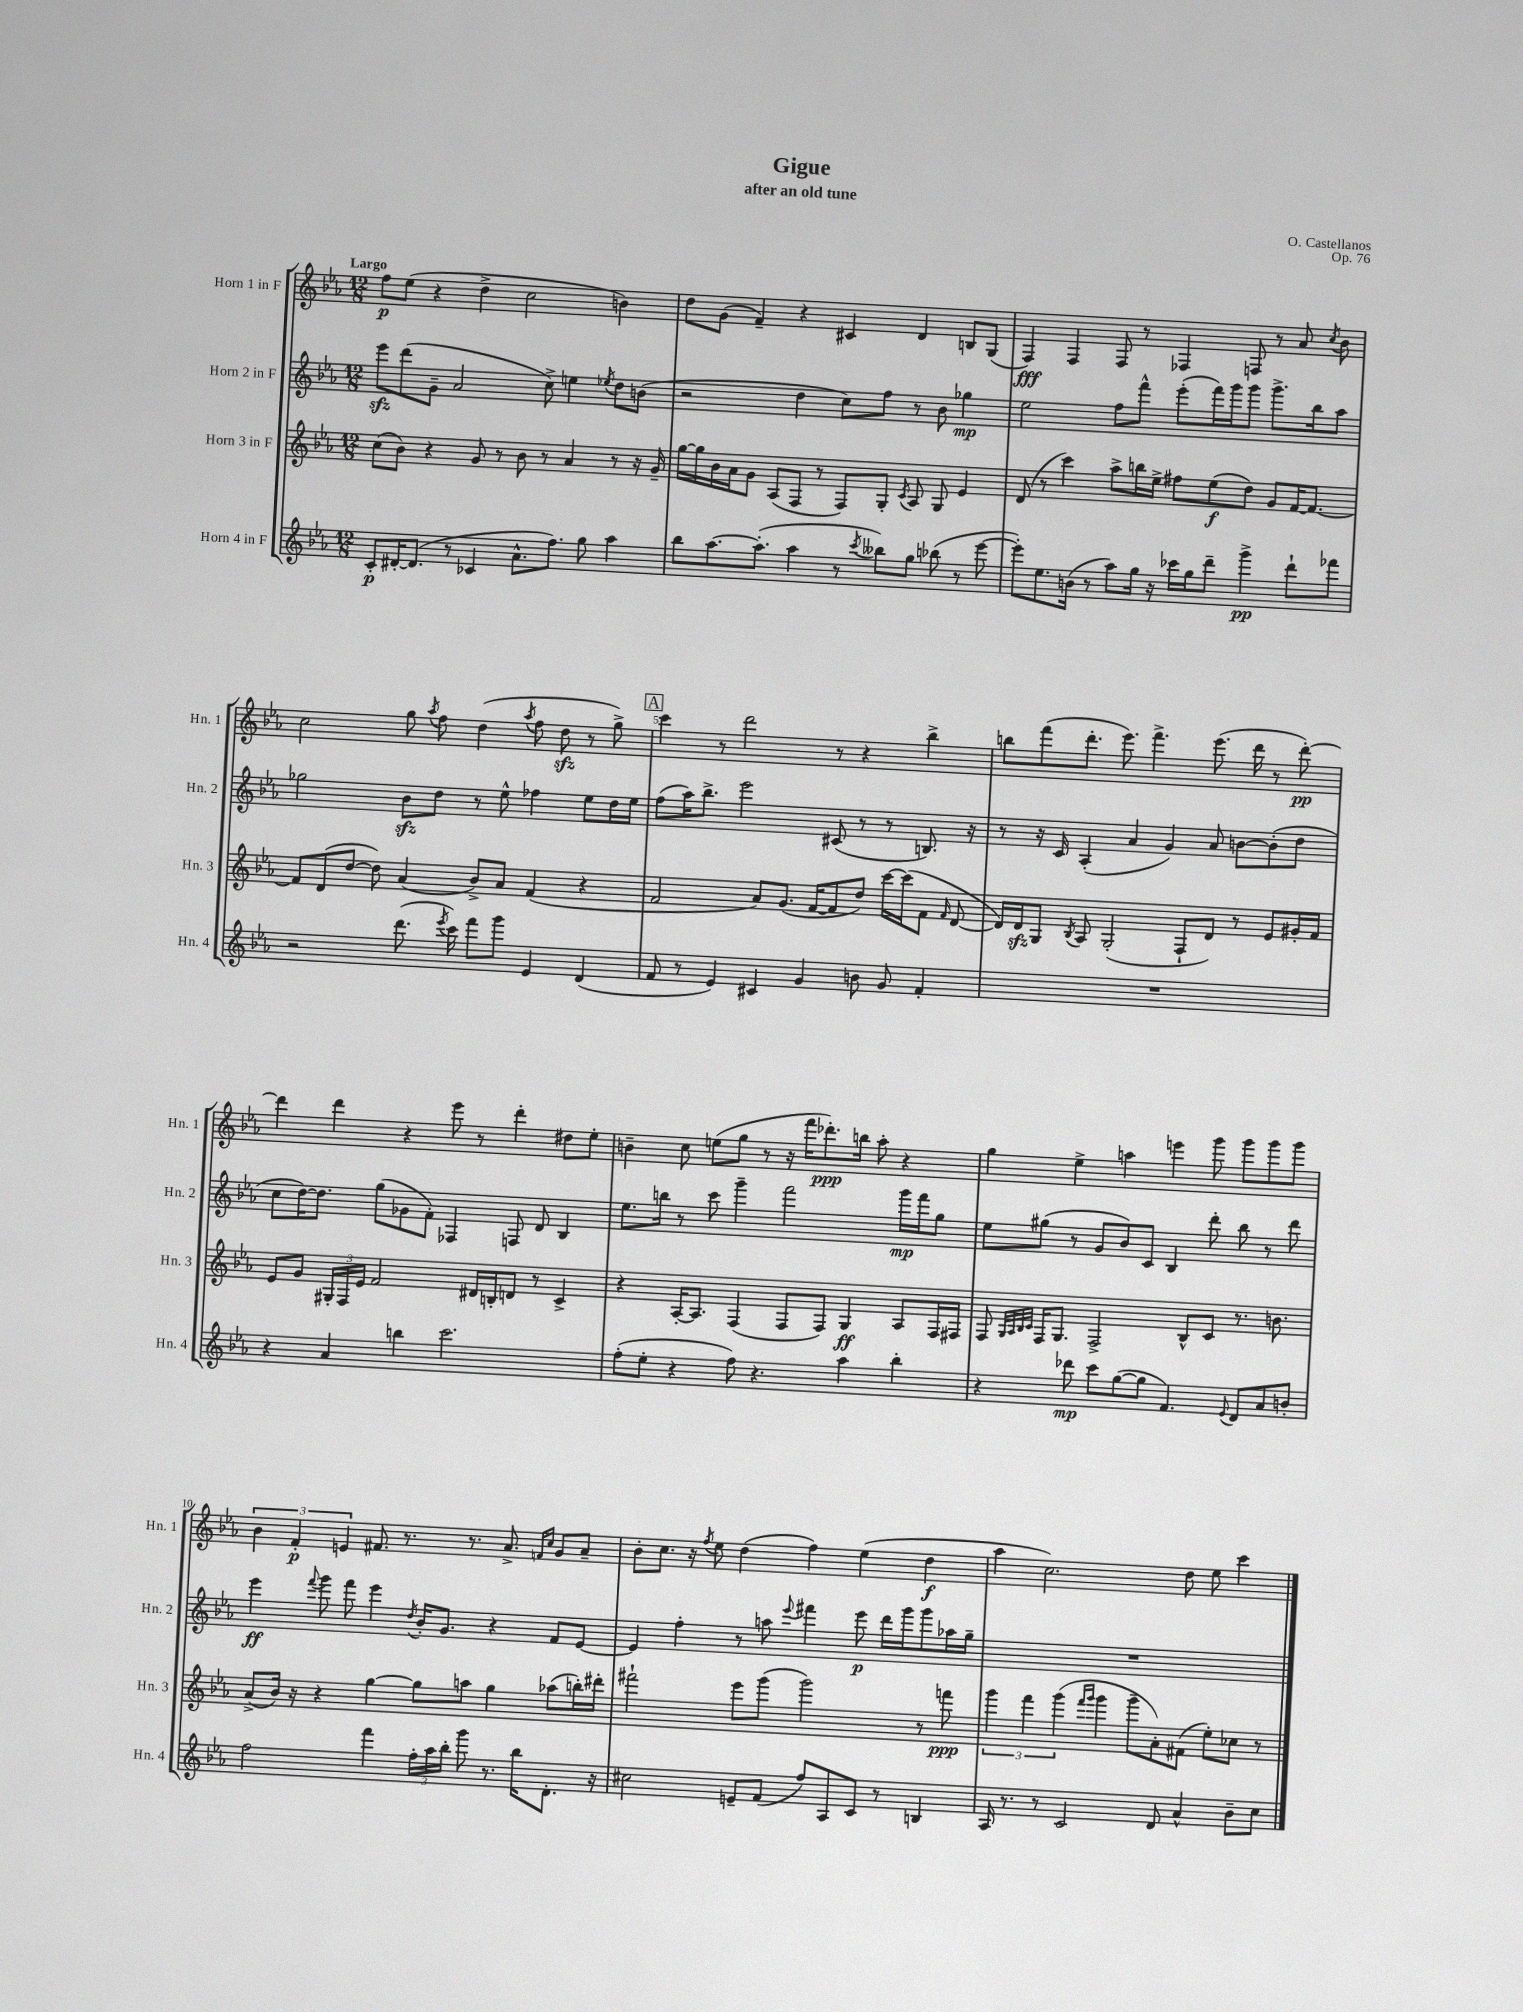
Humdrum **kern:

**kern	**dynam	**kern	**dynam	**kern	**dynam	**kern	**dynam
*part4	*part4	*part3	*part3	*part2	*part2	*part1	*part1
*staff4	*staff4	*staff3	*staff3	*staff2	*staff2	*staff1	*staff1
*I"Horn 4 in F	*	*I"Horn 3 in F	*	*I"Horn 2 in F	*	*I"Horn 1 in F	*
*I'Hn. 4	*	*I'Hn. 3	*	*I'Hn. 2	*	*I'Hn. 1	*
*clefG2	*	*clefG2	*	*clefG2	*	*clefG2	*
*k[b-e-a-]	*	*k[b-e-a-]	*	*k[b-e-a-]	*	*k[b-e-a-]	*
*M12/8	*	*M12/8	*	*M12/8	*	*M12/8	*
=1	=1	=1	=1	=1	=1	=1	=1
!	!	!	!	!	!	!LO:TX:a:B:t=Largo	!
8c'/L	p	(8cc\L	.	8eee-zz\L	.	8ff\L	p
[16d#X'/K	.	8b-\J)	.	(8ddd\	.	(8ee-\J	.
(8.d#/J]	.	.	.	.	.	.	.
.	.	4r	.	8g~\J	.	4r	.
8r	.	.	.	2a-/	.	.	.
4c-X/	.	8g/	.	.	.	4dd^\	.
.	.	8r	.	.	.	.	.
8.a-^^\L	.	8b-\	.	.	.	2cc\	.
.	.	8r	.	8cc^\)	.	.	.
8.ff\J)	.	.	.	.	.	.	.
.	.	4a-/	.	4een\	.	.	.
8gg\	.	.	.	.	.	.	.
.	.	.	.	8qee-X/	.	.	.
4aa-\	.	8r	.	8dd\L	.	4bn\)	.
.	.	16r	.	(8bn\J	.	.	.
.	.	16g~/	.	.	.	.	.
=2	=2	=2	=2	=2	=2	=2	=2
8bb-\L	.	[16gg\LL	.	2r	.	8dd\L	.
.	.	16gg\]	.	.	.	.	.
[8.aa-\	.	16b-\	.	.	.	(8g\J	.
.	.	16a-\J	.	.	.	.	.
.	.	8g\J	.	.	.	4f~/)	.
(8.aa-'\J]	.	.	.	.	.	.	.
.	.	(8A-/L	.	.	.	.	.
4aa-\	.	8F/J	.	4dd\	.	4r	.
.	.	8r	.	.	.	.	.
8r	.	8F/L)	.	8cc\L)	.	4c#X/	.
8qccc/	.	.	.	.	.	.	.
8bb--X\L)	.	8G'/J	.	8ff\J	.	.	.
.	.	8qc/	.	.	.	.	.
8gg\J	.	8A-/	.	8r	.	4d/	.
(8bb-X\	.	8G/	.	8b-\	.	.	.
8r	.	4e-/	.	4gg-X\	mp	8Bn/L	.
[8eee-\	.	.	.	.	.	(8G/J	.
=3	=3	=3	=3	=3	=3	=3	=3
8eee-'\L])	.	(8d/	.	2ee-\	.	4F/)	fff
8.ee-\	.	8r	.	.	.	.	.
.	.	4ccc\)	.	.	.	4F/	.
(16bn\Jk	.	.	.	.	.	.	.
8r	.	.	.	.	.	.	.
8aa-\L)	.	8aa-^\L	.	8ff\L	.	8F/	.
16gg\Jk	.	16bbn\L	.	8fff^^\J	.	8r	.
16r	.	16ee-^\JJ	.	.	.	.	.
16ccc-X\LL	.	8ff#X\L	.	(8eee-'\L	.	4F-X/	.
16gg\J	.	.	.	.	.	.	.
8ddd~\J	.	(8ee-\	f	16fff\L)	.	.	.
.	.	.	.	16ggg\J	.	.	.
4ggg^\	pp	8dd\J)	.	8ggg\J	.	8Fn/	.
.	.	8g/L	.	8.ggg^\L	.	8r	.
8ddd`\L	.	[16f/K	.	.	.	8a-/	.
.	.	8.f/J_	.	16bb-\k	.	.	.
.	.	.	.	.	.	8qcc/	.
8fff-X\J	.	.	.	8aa-\J	.	8b-\	.
!!LO:LB:g=z
=4	=4	=4	=4	=4	=4	=4	=4
2r	.	8f/L]	.	2gg-X\	.	2cc\	.
.	.	(8d/	.	.	.	.	.
.	.	[8dd/J	.	.	.	.	.
.	.	8dd\])	.	.	.	.	.
(8.ddd\	.	(4a-/	.	8b-zz\L	.	8gg\	.
.	.	.	.	.	.	8qaa-/	.
.	.	.	.	8dd\J	.	8ff\	.
8qeee-/	.	.	.	.	.	.	.
16ccc\)	.	.	.	.	.	.	.
8fff\L	.	8b-^/L)	.	8r	.	(4dd\	.
8ggg\J	.	8a-/J	.	8ee-^^\	.	.	.
.	.	.	.	.	.	8qaa-/	.
4e-/	.	(4f/	.	4ff-X\	.	8ff\	.
.	.	.	.	.	.	8ddzz\	.
(4d/	.	4r	.	8ee-\L	.	8r	.
.	.	.	.	16dd\L	.	8gg^\)	.
.	.	.	.	16ee-\JJ	.	.	.
!!LO:REH:place=s1:t=A
=5	=5	=5	=5	=5	=5	=5	=5
8f/	.	2f/	.	(8ff\L	.	4ccc\	.
8r	.	.	.	16aa-\K)	.	.	.
.	.	.	.	8.bb-^\J	.	.	.
4e-/)	.	.	.	.	.	8r	.
.	.	.	.	2eee-\	.	2ddd\	.
4c#X/	.	8a-/L)	.	.	.	.	.
.	.	(8.g/J	.	.	.	.	.
4g/	.	.	.	.	.	.	.
.	.	[16f/KL	.	.	.	.	.
.	.	8f/]	.	(8c#X/	.	8r	.
8bn\	.	8dd/J)	.	8r	.	4r	.
8g/	.	[16ccc\LL	.	8r	.	.	.
.	.	(16ccc\J]	.	.	.	.	.
4f'/	.	8f\J	.	8.Bn/)	.	4bb-^\	.
.	.	16qqf/	.	.	.	.	.
.	.	[8d/	.	.	.	.	.
.	.	.	.	16r	.	.	.
=6	=6	=6	=6	=6	=6	=6	=6
1.r	.	16d/LL])	.	8r	.	8bbn\L	.
.	.	16dzz/J	.	.	.	.	.
.	.	8G/J	.	16r	.	(8fff\	.
.	.	.	.	16c/	.	.	.
.	.	8qB-/	.	.	.	.	.
.	.	8A-/	.	(4A-'/	.	8.ddd'\J	.
.	.	(2G'/	.	.	.	.	.
.	.	.	.	.	.	8.eee-\)	.
.	.	.	.	4a-/	.	.	.
.	.	.	.	.	.	4.fff^\	.
.	.	.	.	4g/)	.	.	.
.	.	8F`/L	.	.	.	.	.
.	.	8d/J)	.	8a-/	.	(8.eee-\	.
.	.	8r	.	[8bn\L	.	.	.
.	.	.	.	.	.	16ddd\	.
.	.	8e-/L	.	(8b'\]	.	8r	.
.	.	16g#X'/L	.	8dd\J	.	[8ddd'\)	pp
.	.	16f/JJ	.	.	.	.	.
!!LO:LB:g=z
=7	=7	=7	=7	=7	=7	=7	=7
4r	.	8e-/L	.	8cc\L	.	4ddd\]	.
.	.	8g/J	.	[16dd\K)	.	.	.
.	.	.	.	8.dd\J]	.	.	.
4a-/	.	24G#X'/LL	.	.	.	4ddd\	.
.	.	24F/	.	.	.	.	.
.	.	24e-/JJ	.	.	.	.	.
.	.	2f/	.	(8gg\L	.	.	.
4bbn\	.	.	.	8g-X\	.	4r	.
.	.	.	.	8f'\J)	.	.	.
2.ccc\	.	.	.	4F-X/	.	8eee-\	.
.	.	16d#X/LL	.	.	.	8r	.
.	.	16Bn'/J	.	.	.	.	.
.	.	8dn/J	.	8Fn/	.	4ddd'\	.
.	.	8r	.	8d/	.	.	.
.	.	4c^/	.	4B-/	.	8dd#X\L	.
.	.	.	.	.	.	8ee-'\J	.
=8	=8	=8	=8	=8	=8	=8	=8
(8ff'\L	.	4r	.	8.ee-\L	.	4bn~\	.
8ee-'\J	.	.	.	.	.	.	.
.	.	.	.	16bbn\Jk	.	.	.
4r	.	[16A-'/KL	.	8r	.	8cc\	.
.	.	8.A-/J]	.	.	.	.	.
.	.	.	.	8ccc\	.	(8een\L	.
8ff\)	.	(4F/	.	4ggg~\	.	8gg\J	.
4.r	.	.	.	.	.	8r	.
.	.	8F/L	.	2fff\	.	16r	.
.	.	.	.	.	.	16fff\KL	.
.	.	8F/J)	.	.	.	8.ddd-X'\)	ppp
4aa-\	.	4G/	ff	.	.	.	.
.	.	.	.	.	.	16bbn\Jk	.
.	.	.	.	.	.	8aa-'\	.
4bb-'\	.	8A-/L	.	16ggg\LL	mp	4r	.
.	.	.	.	16fff\J	.	.	.
.	.	16F/L	.	8gg\J	.	.	.
.	.	16F#X/JJ	.	.	.	.	.
=9	=9	=9	=9	=9	=9	=9	=9
4r	.	8F/	.	8ee-\L	.	4gg\	.
.	.	32qqG/LLL	.	.	.	.	.
.	.	32qqA-/	.	.	.	.	.
.	.	32qqB-/	.	.	.	.	.
.	.	32qqc/JJJ	.	.	.	.	.
.	.	16F/KL	.	(8gg#X\J	.	.	.
.	.	8.G/J	.	.	.	.	.
8ddd-X\	mp	.	.	8r	.	4ee-^\	.
8ccc\L	.	2F^/	.	8g/L	.	.	.
([8gg\	.	.	.	8b-/)	.	4aan\	.
8gg\J]	.	.	.	8c/J	.	.	.
4.f/)	.	.	.	4B-/	.	4eeen\	.
.	.	8B-^^/L	.	.	.	.	.
.	.	8c/J	.	8ddd'\	.	8ggg\	.
8qqe-/	.	.	.	.	.	.	.
8d/L	.	8.r	.	8bb-\	.	8ggg\L	.
8a-/	.	.	.	8r	.	8ggg\	.
.	.	8.bn\	.	.	.	.	.
8bn'/J	.	.	.	8ddd\	.	8ggg\J	.
!!LO:LB:g=z
=10	=10	=10	=10	=10	=10	=10	=10
2ff\	.	(8a-^/L	.	4eee-\	ff	6b-\	.
.	.	16b-/Jk)	.	.	.	.	.
.	.	.	.	.	.	6f'/	p
.	.	16r	.	.	.	.	.
.	.	.	.	8qqfff/	.	.	.
.	.	4r	.	8ggg\	.	.	.
.	.	.	.	.	.	6en/	.
.	.	.	.	8fff\	.	.	.
4fff\	.	[4gg\	.	4eee-\	.	8.f#X/	.
.	.	.	.	.	.	8.r	.
.	.	.	.	8qdd/	.	.	.
24ff'\LL	.	8gg\L]	.	16b-'/KL	.	.	.
24aa-\	.	.	.	.	.	.	.
.	.	.	.	8.g/J	.	.	.
24bb-'\JJ	.	.	.	.	.	.	.
8ggg\	.	8aan\J	.	.	.	8.r	.
8.r	.	4gg\	.	4r	.	.	.
.	.	.	.	.	.	8.a-^/	.
16bb-\KL	.	.	.	.	.	.	.
.	.	.	.	.	.	16qqfn/LL	.
.	.	.	.	.	.	16qqcc/JJ	.
8.d'\J	.	(8aa-X\L	.	8f/L	.	8g/L	.
.	.	16bbn'\L)	.	[8e-/J	.	8a-~/J	.
16r	.	16ddd#X'\JJ	.	.	.	.	.
=11	=11	=11	=11	=11	=11	=11	=11
2cc#X\	.	2fff#X`\	.	4e-/]	.	8b-'\L	.
.	.	.	.	.	.	8.cc\J	.
.	.	.	.	4ff'\	.	.	.
.	.	.	.	.	.	16r	.
.	.	.	.	.	.	8qff/	.
.	.	.	.	.	.	8ee-\	.
8en~/L	.	8eee-\L	.	8r	.	(4dd\	.
(8f/J	.	(8ggg\J	.	8aan\	.	.	.
.	.	.	.	8qqeee-/	.	.	.
8ff/L)	.	2ggg\)	.	4fff#X\	.	4ff\)	.
8A-/	.	.	.	.	.	.	.
8c/J	.	.	.	8eee-\	p	(4ee-\	.
8r	.	.	.	16ddd\LL	.	.	.
.	.	.	.	16ggg\J	.	.	.
4Bn/	.	8r	.	8ggg\	.	4dd\	f
.	.	8fffn\	ppp	16aa-X\L	.	.	.
.	.	.	.	16gg~\JJ	.	.	.
=12	=12	=12	=12	=12	=12	=12	=12
16A-/	.	6ggg\	.	1.r	.	4aa-\	.
8.r	.	.	.	.	.	.	.
.	.	6fff\	.	.	.	.	.
8r	.	.	.	.	.	2.cc\)	.
.	.	(6ggg\	.	.	.	.	.
2c/	.	.	.	.	.	.	.
.	.	16qqfff/LL	.	.	.	.	.
.	.	16qqggg/JJ	.	.	.	.	.
.	.	4ggg\	.	.	.	.	.
.	.	8ggg~\L	.	.	.	.	.
8d/	.	8a-'\)	.	.	.	.	.
4a-^^/	.	(8f#X\J	.	.	.	8dd\	.
.	.	8ee-'\L)	.	.	.	8ee-\	.
8b-~\L	.	8cc-X\J	.	.	.	4ccc\	.
8cc\J	.	8r	.	.	.	.	.
==	==	==	==	==	==	==	==
*-	*-	*-	*-	*-	*-	*-	*-
